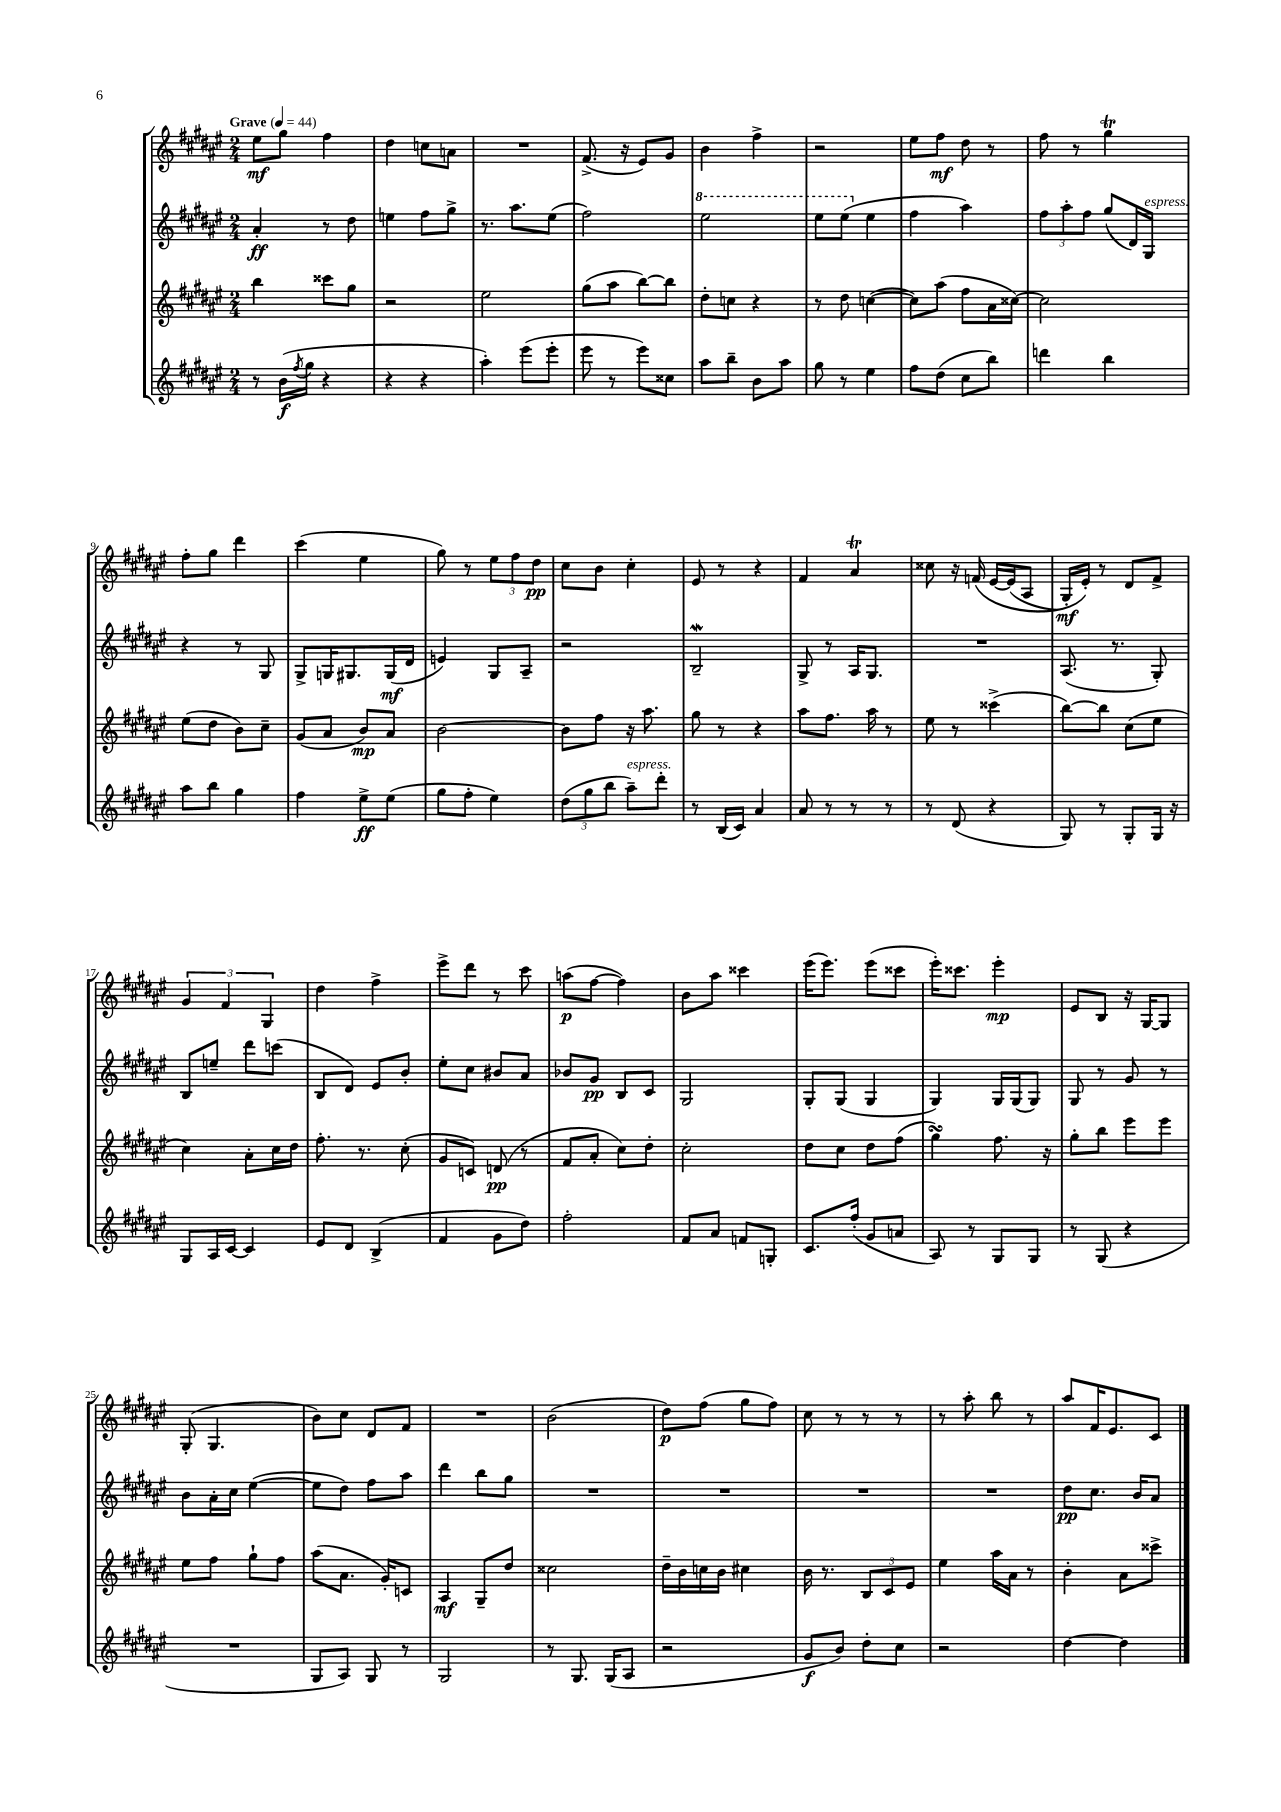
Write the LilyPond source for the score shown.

<<
\new StaffGroup <<
\new Staff = "s0" {
    \clef treble \key fis \major \numericTimeSignature \time 2/4 \tempo "Grave" 4 = 44
    eis''8\mf gis''8 fis''4 |
    dis''4 c''8 a'8 |
    R2 |
    fis'8.->( r16 eis'8) gis'8 |
    b'4 fis''4-> |
    r2 |
    eis''8 fis''8\mf dis''8 r8 |
    fis''8 r8 gis''4\trill |
    fis''8-. gis''8 dis'''4 |
    cis'''4( eis''4 |
    gis''8) r8 \tuplet 3/2 { eis''8 fis''8 dis''8\pp } |
    cis''8 b'8 cis''4-. |
    eis'8 r8 r4 |
    fis'4 ais'4\trill |
    cisis''8 r16 f'16\( eis'16~ eis'16( ais8 |
    gis16-.\mf) eis'16-.\) r8 dis'8 fis'8-> |
    \tuplet 3/2 { gis'4 fis'4 gis4 } |
    dis''4 fis''4-> |
    eis'''8-> dis'''8 r8 cis'''8 |
    a''8\p( fis''8~ fis''4) |
    b'8 ais''8 cisis'''4 |
    eis'''16( eis'''8.) eis'''8( cisis'''8 |
    eis'''16-.) cisis'''8. eis'''4-.\mp |
    eis'8 b8 r16 gis16~ gis8 |
    gis8-.( gis4. |
    b'8) cis''8 dis'8 fis'8 |
    R2 |
    b'2( |
    dis''8\p) fis''8( gis''8 fis''8) |
    cis''8 r8 r8 r8 |
    r8 ais''8-. b''8 r8 |
    ais''8 fis'16 eis'8. cis'8 \bar "|." |
}
\new Staff = "s1" {
    \clef treble \key fis \major \numericTimeSignature \time 2/4
    ais'4-.\ff r8 dis''8 |
    e''4 fis''8 gis''8-> |
    r8. ais''8. eis''8( |
    fis''2) |
    \ottava #1 eis'''2 |
    eis'''8 eis'''8( \ottava #0 eis''4 |
    fis''4 ais''4) |
    \tuplet 3/2 { fis''8 ais''8-. fis''8 } gis''8( dis'16) gis16^\markup { \italic "espress." } |
    r4 r8 gis8 |
    gis8-> g16 gis8. gis16\mf( dis'16 |
    e'4) gis8 ais8-- |
    r2 |
    b2--\mordent |
    gis8-> r8 ais16 gis8. |
    R2 |
    ais8.( r8. gis8-.) |
    b8 e''8-- dis'''8 c'''8( |
    b8 dis'8) eis'8 b'8-. |
    eis''8-. cis''8 bis'8 ais'8 |
    bes'8 gis'8\pp b8 cis'8 |
    gis2 |
    gis8-. gis8( gis4 |
    gis4) gis16 gis16( gis8) |
    gis8 r8 gis'8 r8 |
    b'8 ais'16-. cis''16 eis''4~( |
    eis''8 dis''8) fis''8 ais''8 |
    dis'''4 b''8 gis''8 |
    R2 |
    R2 |
    R2 |
    R2 |
    dis''8\pp cis''8. b'16 ais'8 \bar "|." |
}
\new Staff = "s2" {
    \clef treble \key fis \major \numericTimeSignature \time 2/4
    b''4 cisis'''8 gis''8 |
    r2 |
    eis''2 |
    gis''8( ais''8 b''8~) b''8 |
    dis''8-. c''8 r4 |
    r8 dis''8 c''4~( |
    c''8) ais''8( fis''8 ais'16 cisis''16~) |
    cisis''2 |
    eis''8( dis''8 b'8) cis''8-- |
    gis'8( ais'8 b'8\mp) ais'8 |
    b'2~ |
    b'8 fis''8 r16 ais''8. |
    gis''8 r8 r4 |
    ais''8 fis''8. ais''16 r8 |
    eis''8 r8 cisis'''4->( |
    b''8~) b''8 cis''8( eis''8 |
    cis''4) ais'8-. cis''16 dis''16 |
    fis''8.-. r8. cis''8-.( |
    gis'8 c'8) d'8\pp( r8 |
    fis'8 ais'8-. cis''8) dis''8-. |
    cis''2-. |
    dis''8 cis''8 dis''8 fis''8( |
    gis''4\turn) fis''8. r16 |
    gis''8-. b''8 eis'''8 eis'''8 |
    eis''8 fis''8 gis''8-! fis''8 |
    ais''8( ais'8. gis'16-.) c'8 |
    ais4\mf gis8-- dis''8 |
    cisis''2 |
    dis''16-- b'16 c''16 b'16 cis''4 |
    b'16 r8. \tuplet 3/2 { b8 cis'8 eis'8 } |
    eis''4 ais''16 ais'16 r8 |
    b'4-. ais'8 cisis'''8-> \bar "|." |
}
\new Staff = "s3" {
    \clef treble \key fis \major \numericTimeSignature \time 2/4
    r8 b'16\f( \acciaccatura { fis''8 } gis''16 r4 |
    r4 r4 |
    ais''4-.) eis'''8( eis'''8-. |
    eis'''8 r8 eis'''8) cisis''8 |
    ais''8 b''8-- b'8 ais''8 |
    gis''8 r8 eis''4 |
    fis''8 dis''8( cis''8 b''8) |
    d'''4 b''4 |
    ais''8 b''8 gis''4 |
    fis''4 eis''8->\ff eis''8( |
    gis''8 fis''8-. eis''4) |
    \tuplet 3/2 { dis''8( gis''8 b''8 } ais''8--^\markup { \italic "espress." }) dis'''8-. |
    r8 b16( cis'16) ais'4 |
    ais'8 r8 r8 r8 |
    r8 dis'8( r4 |
    gis8) r8 gis8-. gis16 r16 |
    gis8 ais16 cis'16~ cis'4 |
    eis'8 dis'8 b4->( |
    fis'4 gis'8 dis''8) |
    fis''2-. |
    fis'8 ais'8 f'8 g8-. |
    cis'8. fis''16-.( gis'8 a'8 |
    ais8) r8 gis8 gis8 |
    r8 gis8( r4 |
    R2 |
    gis8 ais8) gis8 r8 |
    gis2 |
    r8 gis8. gis16( ais8 |
    r2 |
    gis'8\f b'8) dis''8-. cis''8 |
    r2 |
    dis''4~ dis''4 \bar "|." |
}
>>
>>
